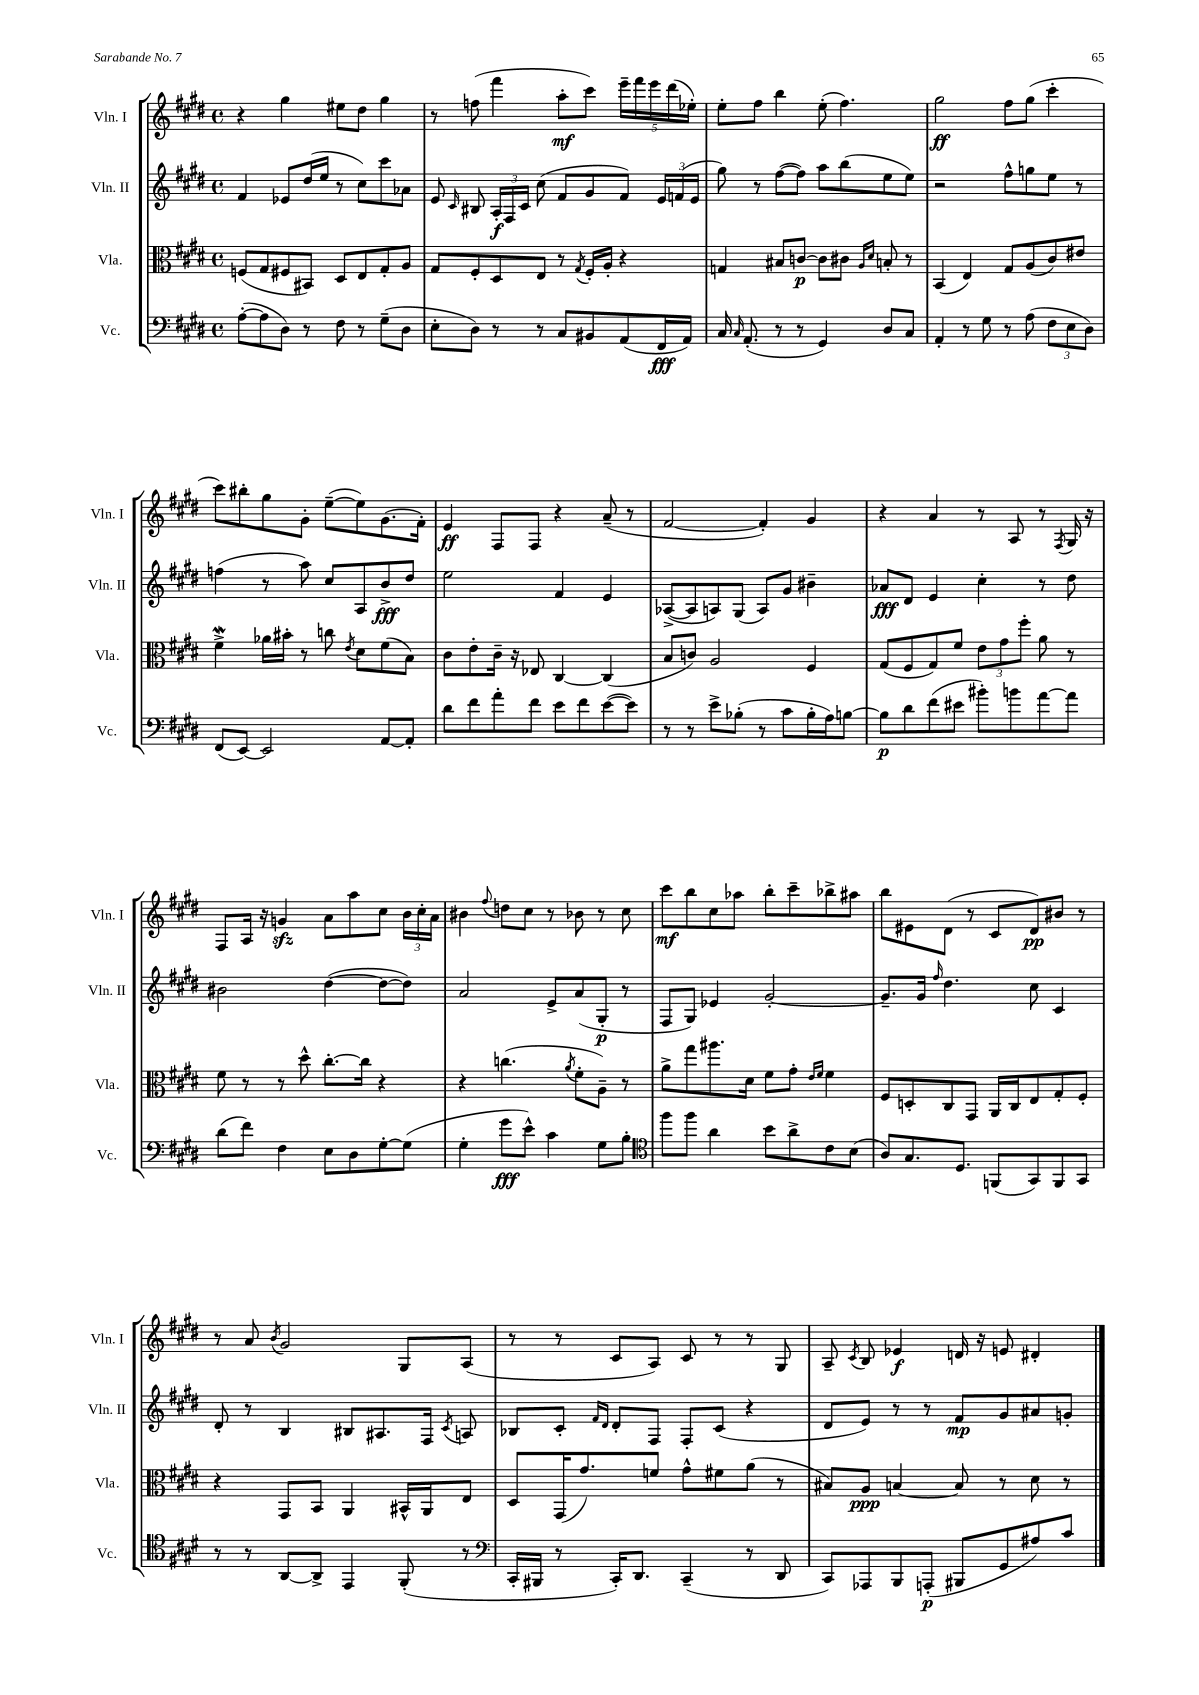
<<
\new StaffGroup <<
\new Staff = "s0" \with { instrumentName = "Vln. I" shortInstrumentName = "Vln. I" } {
    \clef treble \key e \major \defaultTimeSignature \time 4/4
    \autoBeamOff r4 gis''4 eis''8[ dis''8] gis''4 |
    r8 f''8( fis'''4 a''8[-.\mf cis'''8]) \tuplet 5/4 { e'''16[-- fis'''16 e'''16 dis'''16( ees''16]-.) } |
    e''8[-. fis''8] b''4 e''8-.( fis''4.) |
    gis''2\ff fis''8[ gis''8]( cis'''4-. |
    cis'''8[) bis''8-. gis''8 gis'8]-. e''8[~--( e''8) gis'8.( fis'16]-.) |
    e'4\ff fis8[ fis8] r4 a'8--( r8 |
    fis'2~ fis'4-.) gis'4 |
    r4 a'4 r8 a8 r8 \acciaccatura { fis8 } gis16 r16 |
    fis8[ a16] r16 g'4\sfz a'8[ a''8 cis''8] \tuplet 3/2 { b'16[ cis''16-. a'16] } |
    bis'4 \appoggiatura { fis''8 } d''8[ cis''8] r8 bes'8 r8 cis''8 |
    cis'''8[\mf b''8 cis''8 aes''8] b''8[-. cis'''8-- bes''8-> ais''8] |
    b''8[ eis'8 dis'8]( r8 cis'8[ dis'8\pp) bis'8] r8 |
    r8 a'8 \acciaccatura { b'8 } gis'2 gis8[ a8]( |
    r8 r8 cis'8[ a8]) cis'8 r8 r8 gis8 |
    a8-- \acciaccatura { cis'8 } b8 ees'4\f d'16 r16 e'8 dis'4-. \bar "|." |
}
\new Staff = "s1" \with { instrumentName = "Vln. II" shortInstrumentName = "Vln. II" } {
    \clef treble \key e \major \defaultTimeSignature \time 4/4
    \autoBeamOff fis'4 ees'8[ dis''16( e''16] r8 cis''8[) cis'''8 aes'8] |
    e'8 \grace { cis'16 } bis8 \tuplet 3/2 { a16[-.\f fis16 cis'16] } cis''8( fis'8[ gis'8 fis'8]) \tuplet 3/2 { e'16[ f'16( e'16] } |
    gis''8) r8 fis''8[~( fis''8]) a''8[ b''8( e''8 e''8]) |
    r2 fis''8[-^ g''8 e''8] r8 |
    f''4( r8 a''8) cis''8[ a8 b'8->\fff dis''8] |
    e''2 fis'4 e'4 |
    aes8[~->( aes8 a8) gis8]( a8[) gis'8] bis'4-- |
    aes'8[\fff dis'8] e'4 cis''4-. r8 dis''8 |
    bis'2 dis''4~( dis''8[~ dis''8]) |
    a'2 e'8[-> a'8( gis8]-.\p r8 |
    fis8[ gis8]) ees'4 gis'2~-. |
    gis'8.[-- gis'16] \grace { fis''16 } dis''4. cis''8 cis'4 |
    dis'8-. r8 b4 bis8[ ais8. fis16] \acciaccatura { cis'8 } a8 |
    bes8[ cis'8]-. \grace { fis'16[ dis'16] } dis'8[-. fis8] fis8[-. cis'8]( r4 |
    dis'8[ e'8]) r8 r8 fis'8[\mp gis'8 ais'8 g'8]-. \bar "|." |
}
\new Staff = "s2" \with { instrumentName = "Vla." shortInstrumentName = "Vla." } {
    \clef alto \key e \major \defaultTimeSignature \time 4/4
    \autoBeamOff f8[( gis8 fis8 bis,8]) dis8[ e8 gis8-. a8] |
    gis8[ fis8-. dis8 e8] r8 \acciaccatura { gis8 } fis16[-. a16]-. r4 |
    g4 bis8[ c'8]~\p c'8[ cis'8] \grace { a16[ dis'16] } b8-. r8 |
    b,4( e4) gis8[ a8( cis'8) eis'8] |
    fis'4->\mordent aes'16[ bis'16]-. r8 c''8 \acciaccatura { e'8 } dis'8[ fis'8( b8]) |
    cis'8[ e'8-. cis'16]-- r16 ees8 cis4~ cis4( |
    b8[ c'8]) a2 fis4 |
    gis8[( fis8 gis8) fis'8] \tuplet 3/2 { e'8[ gis'8 fis''8]-. } a'8 r8 |
    fis'8 r8 r8 dis''8-^ cis''8.[~-. cis''16] r4 |
    r4 c''4.( \acciaccatura { a'8 } fis'8[-. a8]--) r8 |
    a'8[-> gis''8 ais''8. dis'16] fis'8[ gis'8]-. \grace { e'16[ fis'16] } fis'4 |
    fis8[ d8-. cis8 gis,8] a,16[ cis16 e8 gis8-. fis8]-. |
    r4 gis,8[ b,8] a,4 bis,16[-^ a,16 e8] |
    dis8[ gis,16( gis'8.) f'8] gis'8[-^ fis'8 a'8]( r8 |
    bis8[) a8]\ppp b4~ b8 r8 dis'8 r8 \bar "|." |
}
\new Staff = "s3" \with { instrumentName = "Vc." shortInstrumentName = "Vc." } {
    \clef bass \key e \major \defaultTimeSignature \time 4/4
    \autoBeamOff a8[~-.( a8 dis8]) r8 fis8 r8 gis8[--( dis8] |
    e8[-. dis8]) r8 r8 cis8[ bis,8 a,8( fis,16\fff a,16]) |
    cis16 \grace { cis16 } a,8.-.( r8 r8 gis,4) dis8[ cis8] |
    a,4-. r8 gis8 r8 a8( \tuplet 3/2 { fis8[ e8 dis8]) } |
    fis,8[( e,8]~) e,2 a,8[~ a,8]-. |
    dis'8[ fis'8 a'8-. fis'8] e'8[ fis'8 e'8~( e'8]) |
    r8 r8 e'8[-> bes8]-.( r8 cis'8[ bes16-. a16) b8]~ |
    b8[\p dis'8 fis'8( eis'8] bis'8[-.) b'8 a'8~ a'8] |
    dis'8[( fis'8]) fis4 e8[ dis8 gis8~-. gis8]( |
    gis4-. gis'8[\fff e'8]-^) cis'4 gis8[ b8]-. |
    \clef tenor fis''8[ fis''8] a'4 b'8[ a'8-> cis'8 b8]( |
    a8[) gis8. dis8.] f,8[( gis,8) f,8 gis,8] |
    r8 r8 a,8[~ a,8]-> e,4 fis,8-.( r8 |
    \clef bass cis,16[-. bis,,16] r8 cis,16[-.) dis,8.] cis,4--( r8 dis,8 |
    cis,8[) aes,,8 b,,8 a,,8]-.\p( bis,,8[ gis,8 ais8) cis'8] \bar "|." |
}
>>
>>
\layout { \context { \Score \remove "Bar_number_engraver" } }
